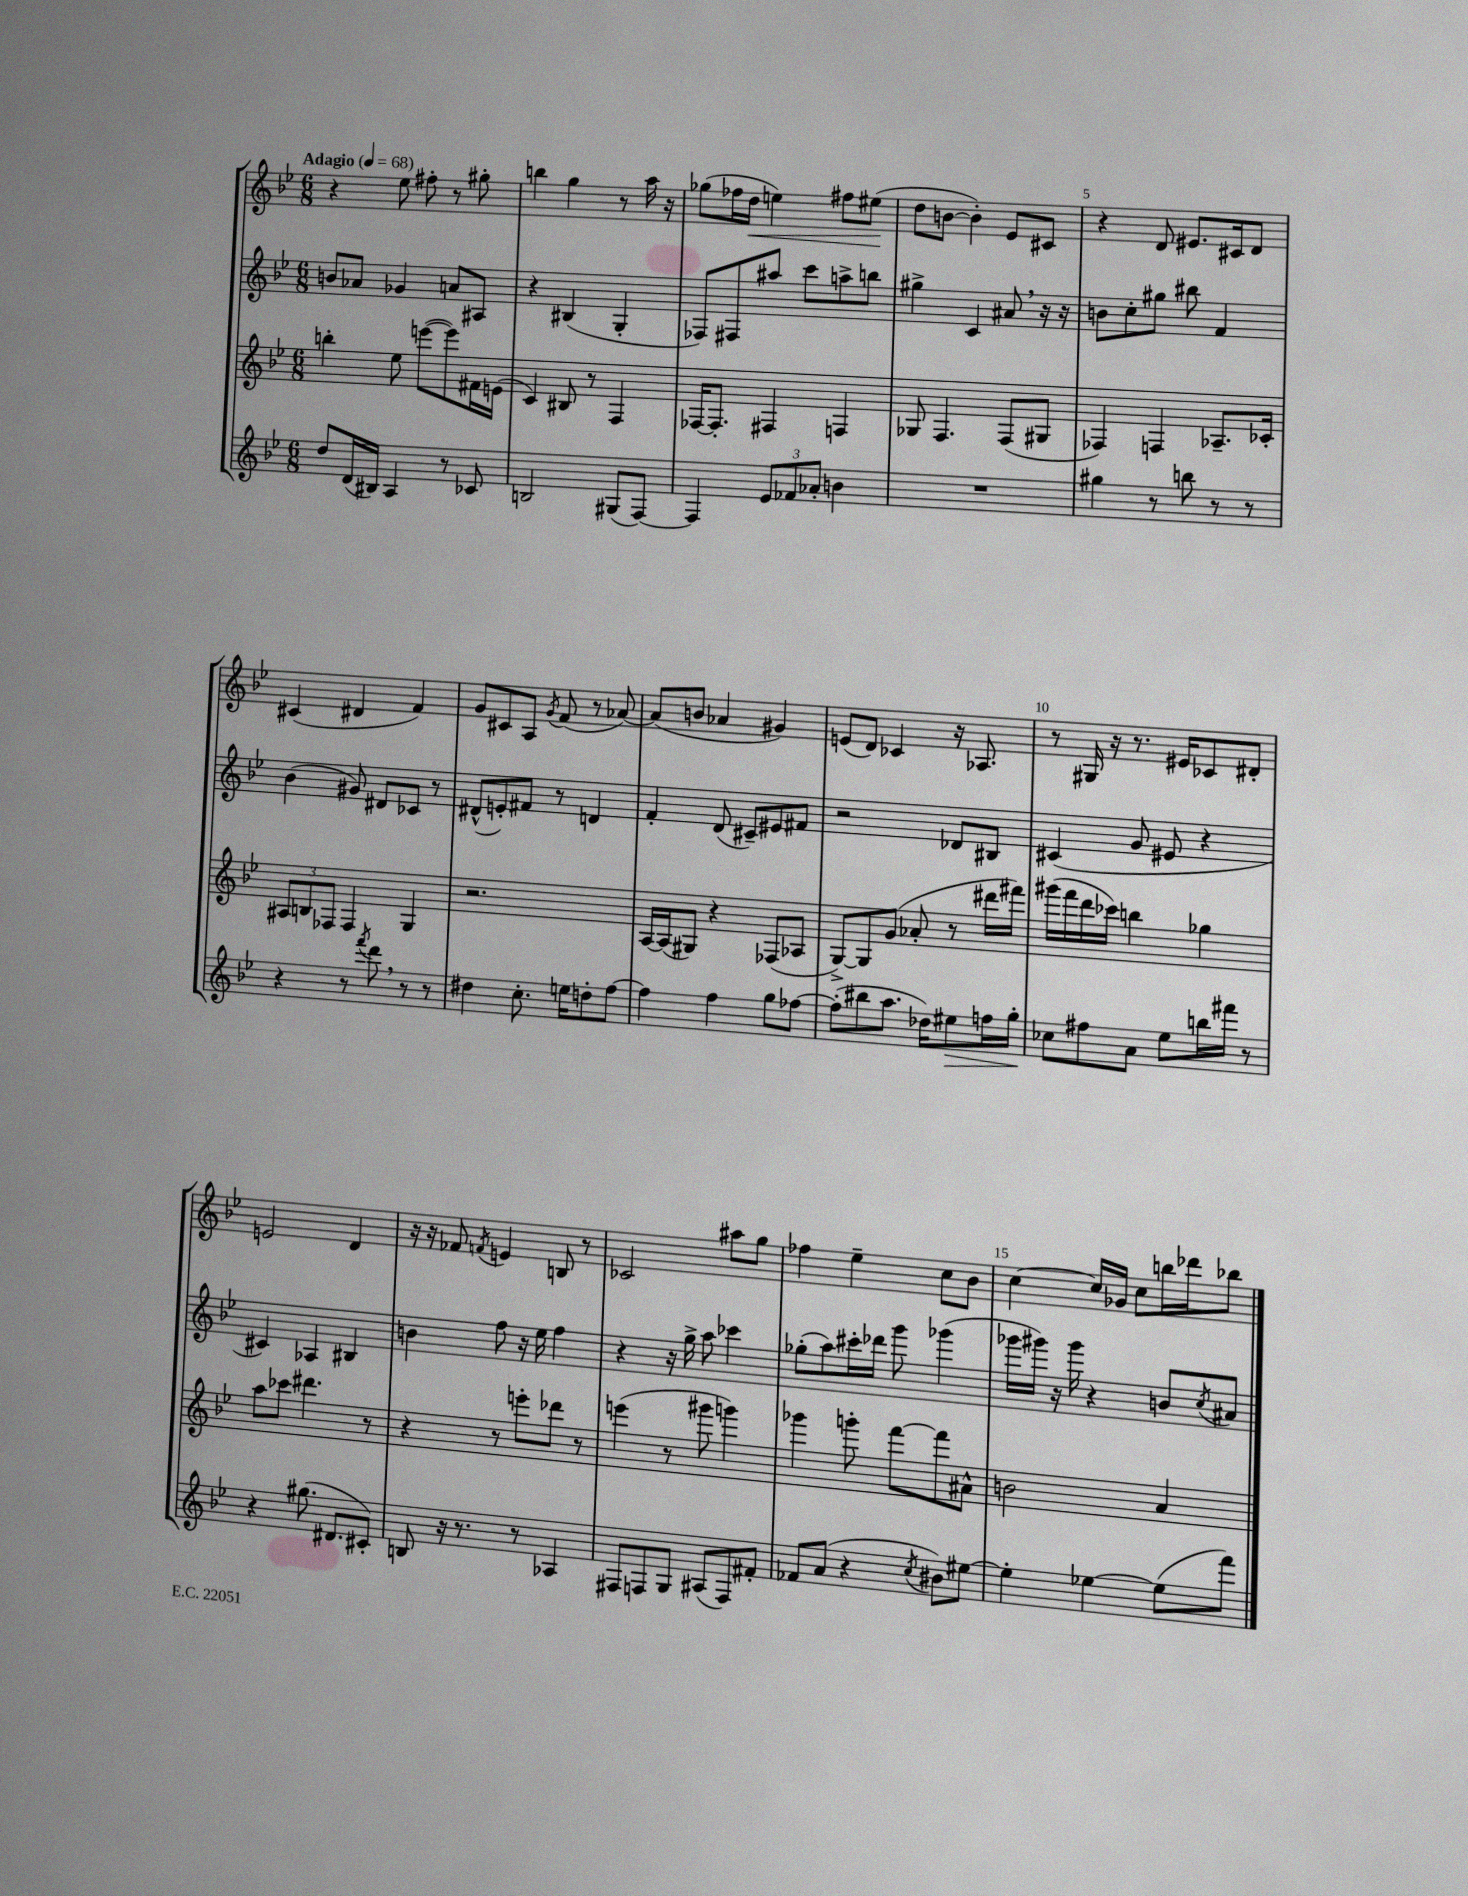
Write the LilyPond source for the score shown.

<<
\new StaffGroup <<
\new Staff = "s0" {
    \clef treble \key bes \major \numericTimeSignature \time 6/8 \tempo "Adagio" 4 = 68
    r4 ees''8 fis''8-. r8 gis''8-. |
    b''4 g''4 r8 a''16 r16 |
    ges''8( fes''16 d''16\< e''4) fis''8 eis''8\!( |
    d''8 b'8~ b'4-.) ees'8 cis'8 |
    r4 d'8 eis'8. cis'16 d'8 |
    cis'4( dis'4 f'4) |
    g'8 cis'8 a8 \acciaccatura { g'8 } f'8( r8 aes'8~) |
    aes'8( b'8 aes'4 gis'4) |
    e'8( d'8) ces'4 r16 aes8. |
    r8 gis16 r16 r8. eis'16 ces'8 dis'8-. |
    e'2 d'4 |
    r16 r16 fes'8 \acciaccatura { f'8 } e'4 b8 r8 |
    ces'2 ais''8 g''8 |
    fes''4 ees''4-- c''8 bes'8 |
    c''4~ c''16 ges'16 c''8 b''16 des'''16 bes''8 \bar "|." |
}
\new Staff = "s1" {
    \clef treble \key bes \major \numericTimeSignature \time 6/8
    b'8 aes'8 ges'4 a'8 ais8 |
    r4 bis4( g4-. |
    fes8) fis8 ais''8 c'''8 a''8-> b''8 |
    gis''4-> c'4 ais'8 \breathe r16 r16 |
    b'8 c''8-. gis''8 bis''8 f'4 |
    bes'4( gis'8) dis'8 ces'8 r8 |
    dis'8-^( e'8-.) fis'8 r8 d'4 |
    f'4-. d'8( cis'8--) eis'8 fis'8 |
    r2 des'8 bis8 |
    cis'4( g'8 eis'8 r4 |
    cis'4) aes4 bis4 |
    b'4 f''8 r16 ees''16 f''4 |
    r4 r16 g''16-> a''8 ces'''4 |
    ges''8-.( a''8) cis'''16-. des'''16 g'''8 ges'''4( |
    ges'''16 gis'''16) r16 gis'''16 r4 b'8 \acciaccatura { c''8 } ais'8 \bar "|." |
}
\new Staff = "s2" {
    \clef treble \key bes \major \numericTimeSignature \time 6/8
    b''4-. ees''8 e'''8~( e'''8) fis'16 e'16( |
    c'4) bis8 r8 f4 |
    fes16~ fes8.-. fis4 f4 |
    ges8 f4. f8( gis8 |
    fes4) f4 aes8.-- ces'16-. |
    \tuplet 3/2 { ais8 b8 fes8 } fes4 g4 |
    r2. |
    a16~ a16( gis8) r4 fes8( aes8 |
    g8~->) g8 g'8( aes'8-. r8 dis'''16 fis'''16) |
    gis'''16( f'''16 d'''16 ces'''16) b''4 ges''4 |
    a''8 ces'''8 dis'''4. r8 |
    r4 r8 e'''8-. des'''8 r8 |
    e'''4( r8 gis'''8 g'''4) |
    ges'''4 g'''8-. f'''8~ f'''8 ais'8-^ |
    b'2 a'4 \bar "|." |
}
\new Staff = "s3" {
    \clef treble \key bes \major \numericTimeSignature \time 6/8
    d''8 d'16( bis16) a4 r8 ces'8 |
    b2 gis8( f8~) |
    f4 \tuplet 3/2 { ees'8 fes'8 aes'8-. } b'4 |
    R2. |
    gis''4 r8 b''8 r8 r8 |
    r4 r8 \acciaccatura { f'''8 } d'''8 \breathe r8 r8 |
    dis''4 c''8.-. e''16 d''8-. f''8~ |
    f''4 f''4 g''8 fes''8~ |
    fes''8-.( bis''8 a''8. des''16) eis''8\> f''16 g''16-.\! |
    ces''8 fis''8 a'8 ees''8 b''16 fis'''16 r8 |
    r4 gis''8.( dis'8. cis'8-.) |
    b8 r16 r8. r8 aes4 |
    fis8 f8 g8 ais8( f8) fis'8-. |
    fes'8 a'8( r4 \acciaccatura { c''8 } bis'8) eis''8~ |
    eis''4-. ees''4~ ees''8( f'''8) \bar "|." |
}
>>
>>
\layout { \context { \Score \override BarNumber.break-visibility = ##(#f #t #t) barNumberVisibility = #(every-nth-bar-number-visible 5) } }
